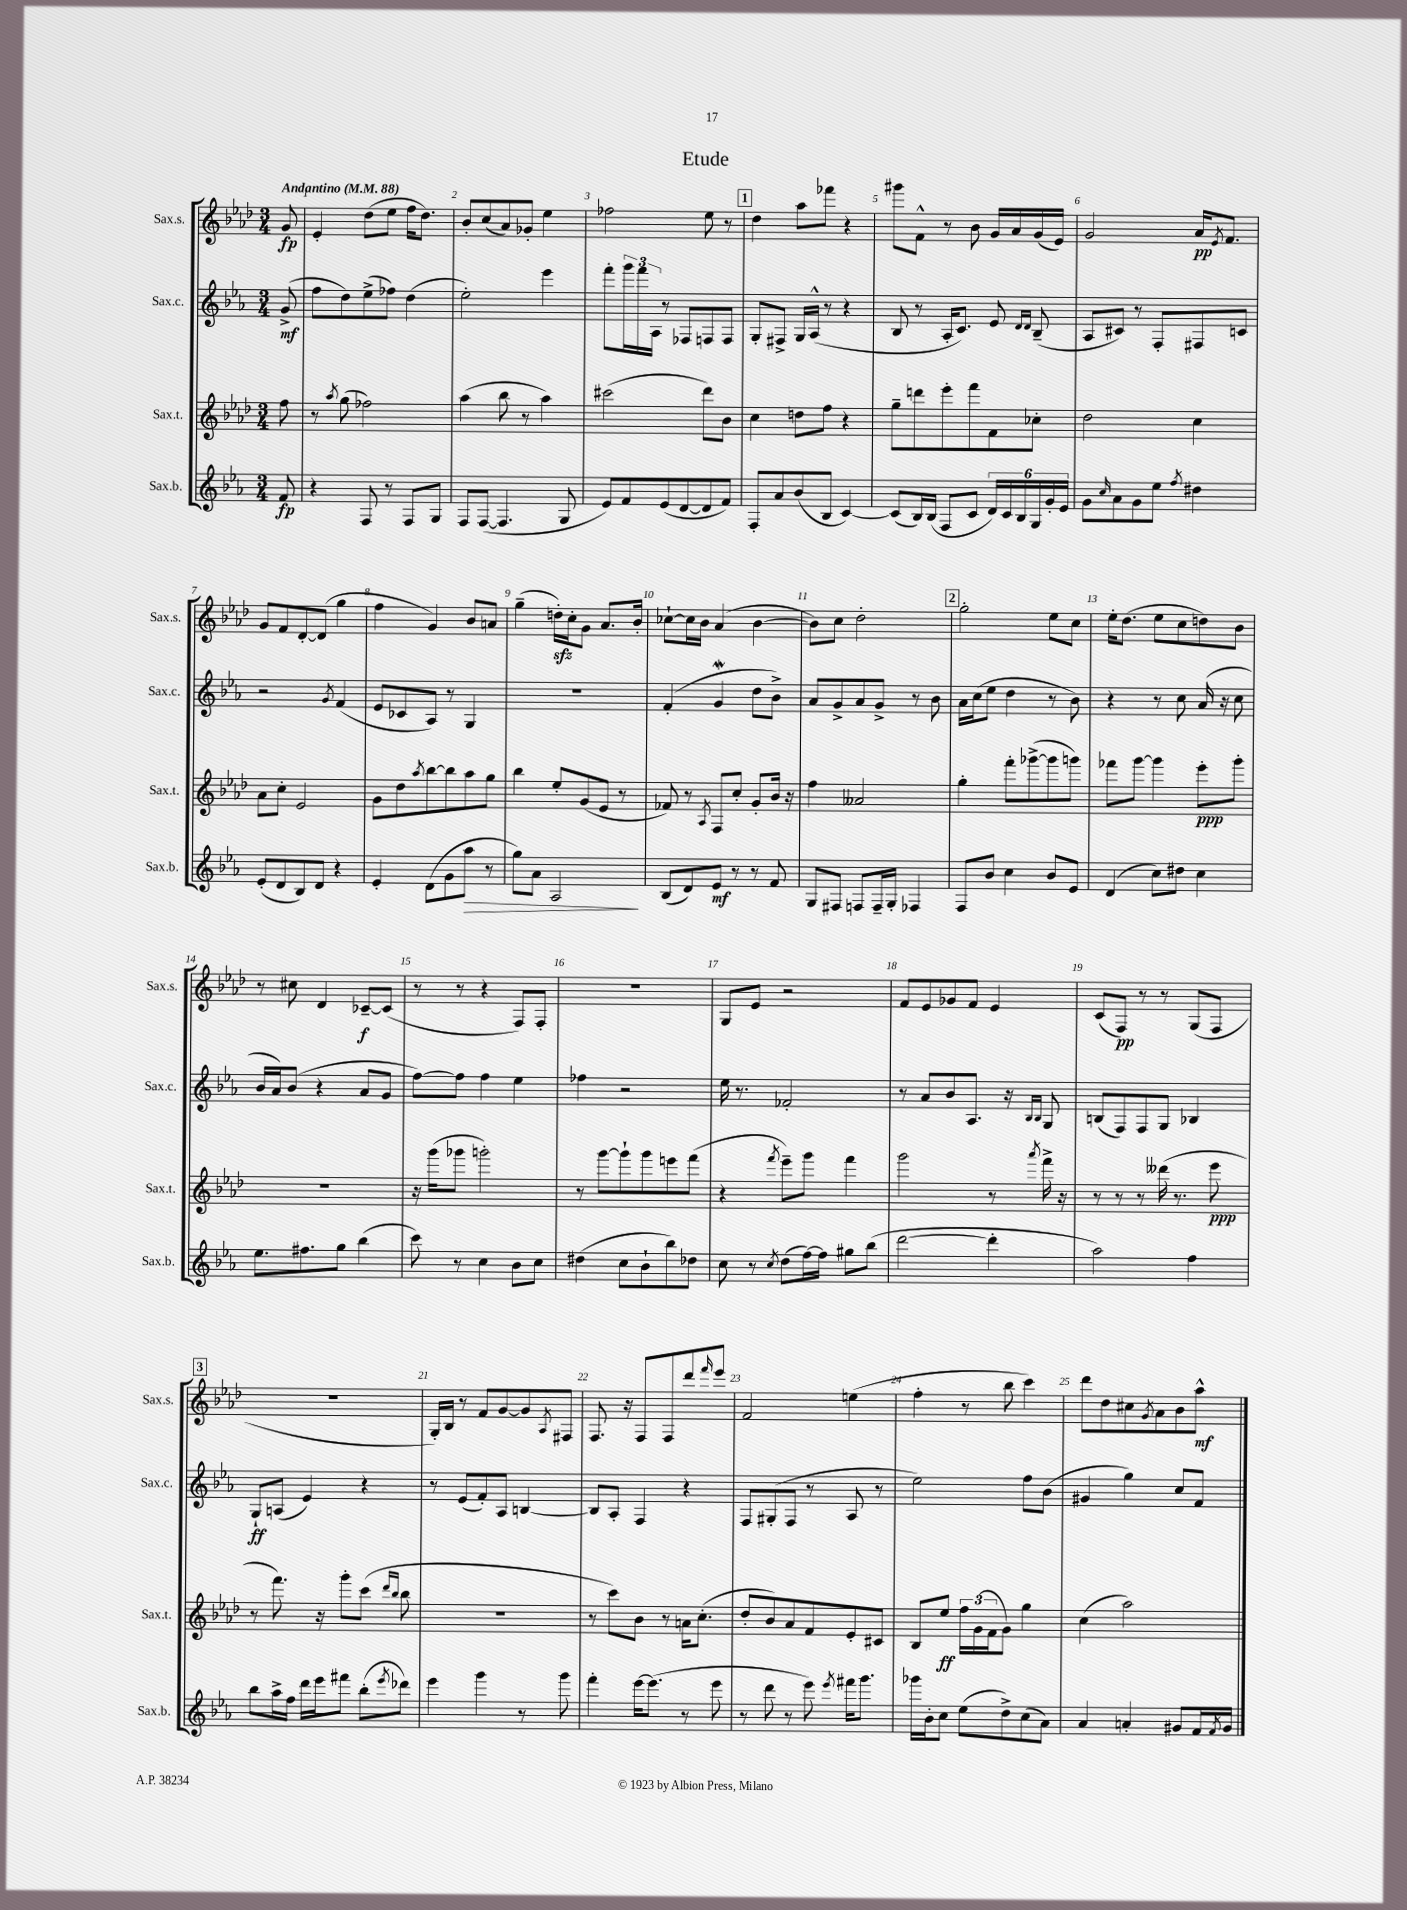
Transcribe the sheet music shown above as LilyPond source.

\header { title = "Etude" }
<<
\new StaffGroup <<
\new Staff = "s0" \with { instrumentName = "Sax.s." shortInstrumentName = "Sax.s." } {
    \clef treble \key aes \major \numericTimeSignature \time 3/4 \partial 8 \tempo "Andantino" 4 = 88
    g'8\fp |
    ees'4-. des''8( ees''8 f''16 des''8.) |
    bes'8-. c''8( aes'8) ges'8-. ees''4 |
    fes''2 ees''8 r8 |
    \mark \markup { \box "1" } des''4 aes''8 fes'''8 r4 |
    gis'''8 f'8-^ r8 bes'8 g'16 aes'16 g'16( ees'16) |
    g'2 aes'16\pp \acciaccatura { ees'8 } f'8. |
    g'8 f'8 des'8~-. des'8( g''4 |
    f''4 g'4) bes'8 a'8 |
    g''4--( d''16-.\sfz) c''16-. g'8 aes'8. bes'16-. |
    ces''8~-! ces''16 bes'16 aes'4( bes'4~ |
    bes'8) c''8 des''2-. |
    \mark \markup { \box "2" } g''2-. ees''8 c''8 |
    ees''16-. des''8.( ees''8 c''8 d''8) bes'8 |
    r8 cis''8 des'4 ces'8~--\f ces'8( |
    r8 r8 r4 f8) f8-. |
    R2. |
    g8 ees'8 r2 |
    f'8 ees'8 ges'8 f'8 ees'4 |
    c'8( f8\pp) r8 r8 g8( f8 |
    \mark \markup { \box "3" } R2. |
    g16-.) bes16 r8 f'8 g'8~ g'8 \acciaccatura { aes8 } fis8 |
    f8. r16 f8 f8 des'''8 \grace { f'''16 } ees'''8 |
    f'2 e''4( |
    f''4-. r8 bes''8 c'''4) |
    des'''8 des''8 cis''8 \acciaccatura { g'8 } aes'8 bes'8 aes''8-^\mf \bar "|." |
}
\new Staff = "s1" \with { instrumentName = "Sax.c." shortInstrumentName = "Sax.c." } {
    \clef treble \key ees \major \numericTimeSignature \time 3/4 \partial 8
    g'8->\mf( |
    f''8 d''8) ees''8->( fes''8) d''4( |
    ees''2-.) ees'''4 |
    f'''8-. \tuplet 3/2 { g'''16 f'''16 aes16 } r8 fes8 f8 f8 |
    \mark \markup { \box "1" } g8-. fis8-> g16 aes16-^( r8 r4 |
    bes8 r8 aes16-. c'8.) ees'8 \grace { d'16 d'16 } bes8--( |
    aes8 cis'8) r8 f8-. fis8 c'8 |
    r2 \acciaccatura { g'8 } f'4( |
    ees'8 ces'8 aes8) r8 g4 |
    R2. |
    f'4-.( g'4\mordent d''8 bes'8->) |
    aes'8 g'8-> aes'8 g'8-> r8 bes'8 |
    \mark \markup { \box "2" } aes'16 c''16( ees''8 d''4 r8 bes'8) |
    r4 r8 c''8 aes'16( r16 c''8 |
    bes'16 aes'16) bes'8( r4 aes'8 g'8 |
    f''8~) f''8 f''4 ees''4 |
    fes''4 r2 |
    ees''16 r8. fes'2-. |
    r8 aes'8 bes'8 aes8. r16 \grace { bes16 bes16 } g8 |
    b8( f8) f8 g8 bes4 |
    \mark \markup { \box "3" } g8-!\ff a8( ees'4) r4 |
    r8 ees'8( f'8-.) aes8 b4~ |
    b8 aes8-. f4 r4 |
    f8 gis8-.( f8 r8 aes8 r8 |
    ees''2) f''8 bes'8( |
    gis'4 g''4) c''8 f'8 \bar "|." |
}
\new Staff = "s2" \with { instrumentName = "Sax.t." shortInstrumentName = "Sax.t." } {
    \clef treble \key aes \major \numericTimeSignature \time 3/4 \partial 8
    f''8 |
    r8 \acciaccatura { aes''8 } g''8( fes''2) |
    aes''4( bes''8 r8 aes''4) |
    cis'''2( des'''8) bes'8 |
    \mark \markup { \box "1" } c''4 d''8 f''8 r4 |
    g''8-- d'''8 ees'''8-. f'''8 f'8 ces''8-. |
    des''2 c''4 |
    aes'8 c''8-. ees'2 |
    g'8 des''8 \acciaccatura { aes''8 } bes''8~ bes''8 aes''8 g''8 |
    bes''4 ees''8-. g'8( ees'8 r8 |
    fes'8) r8 \acciaccatura { aes8 } f8 c''8-. g'8-. bes'16 r16 |
    f''4 aeses'2 |
    \mark \markup { \box "2" } g''4-. f'''8-. ges'''8~->( ges'''8 g'''8) |
    fes'''8 g'''8~ g'''4 ees'''8-.\ppp g'''8-. |
    R2. |
    r16 g'''16( ges'''8 g'''2-.) |
    r8 g'''8~ g'''8-! g'''8 e'''8 f'''8( |
    r4 \acciaccatura { f'''8 } ees'''8--) g'''8 f'''4 |
    g'''2 r8 \acciaccatura { aes'''8 } f'''16-> r16 |
    r8 r8 r8 deses'''16( r8. ees'''8\ppp |
    \mark \markup { \box "3" } r8 f'''8.) r16 g'''8-. c'''8( \grace { des'''16 bes''16 } bes''8 |
    R2. |
    r8 c'''8) bes'8 r8 a'16 c''8.-.( |
    des''8-. bes'8) aes'8 f'8 ees'8-. cis'8 |
    bes8 ees''8\ff \tuplet 3/2 { f''16 g'16( f'16 } g'8) g''4 |
    c''4( aes''2) \bar "|." |
}
\new Staff = "s3" \with { instrumentName = "Sax.b." shortInstrumentName = "Sax.b." } {
    \clef treble \key ees \major \numericTimeSignature \time 3/4 \partial 8
    f'8\fp |
    r4 f8 r8 f8 g8 |
    f8 f8~( f4. g8 |
    ees'8) f'8 ees'8( d'8~ d'8 f'8) |
    \mark \markup { \box "1" } f8-. aes'8 bes'8( bes8 c'4~) |
    c'8( bes16) bes16( f8 c'8 \tuplet 6/4 { d'16) c'16 bes16 g16 g'16-. ees'16 } |
    g'8 \grace { c''16 } aes'8 g'8 ees''8 \acciaccatura { f''8 } dis''4 |
    ees'8-.( d'8 bes8) d'8 r4 |
    ees'4-. d'8( g'8 aes''8\> r8 |
    g''8) aes'8 aes2\! |
    bes8( d'8) ees'8\mf r8 r8 f'8 |
    g8 fis8 f8 f16-- g16-. fes4 |
    \mark \markup { \box "2" } f8 bes'8 c''4 bes'8 ees'8 |
    d'4( c''8) dis''8 c''4 |
    ees''8. fis''8. g''8 bes''4( |
    c'''8) r8 c''4 bes'8 c''8 |
    dis''4( c''8 bes'8-! bes''8) des''8 |
    c''8 r8 \acciaccatura { c''8 } d''8( f''16~) f''16 gis''8 bes''8( |
    d'''2~ d'''4-. |
    aes''2) f''4 |
    \mark \markup { \box "3" } bes''8 aes''16-> f''16 d'''16 ees'''16 fis'''8 bes''8-.( \acciaccatura { ees'''8 } des'''8) |
    ees'''4 g'''4 r8 g'''8 |
    f'''4-. ees'''16~ ees'''8.( r8 ees'''8 |
    r8 d'''8 r8 ees'''8) \acciaccatura { ees'''8 } fis'''16 g'''8. |
    ges'''16 bes'16-. c''8 ees''8( d''8->) c''8( aes'8) |
    aes'4 a'4-. gis'8 f'16 \acciaccatura { f'8 } gis'16 \bar "|." |
}
>>
>>
\layout { \context { \Score \override BarNumber.break-visibility = ##(#f #t #t) barNumberVisibility = #all-bar-numbers-visible } }
